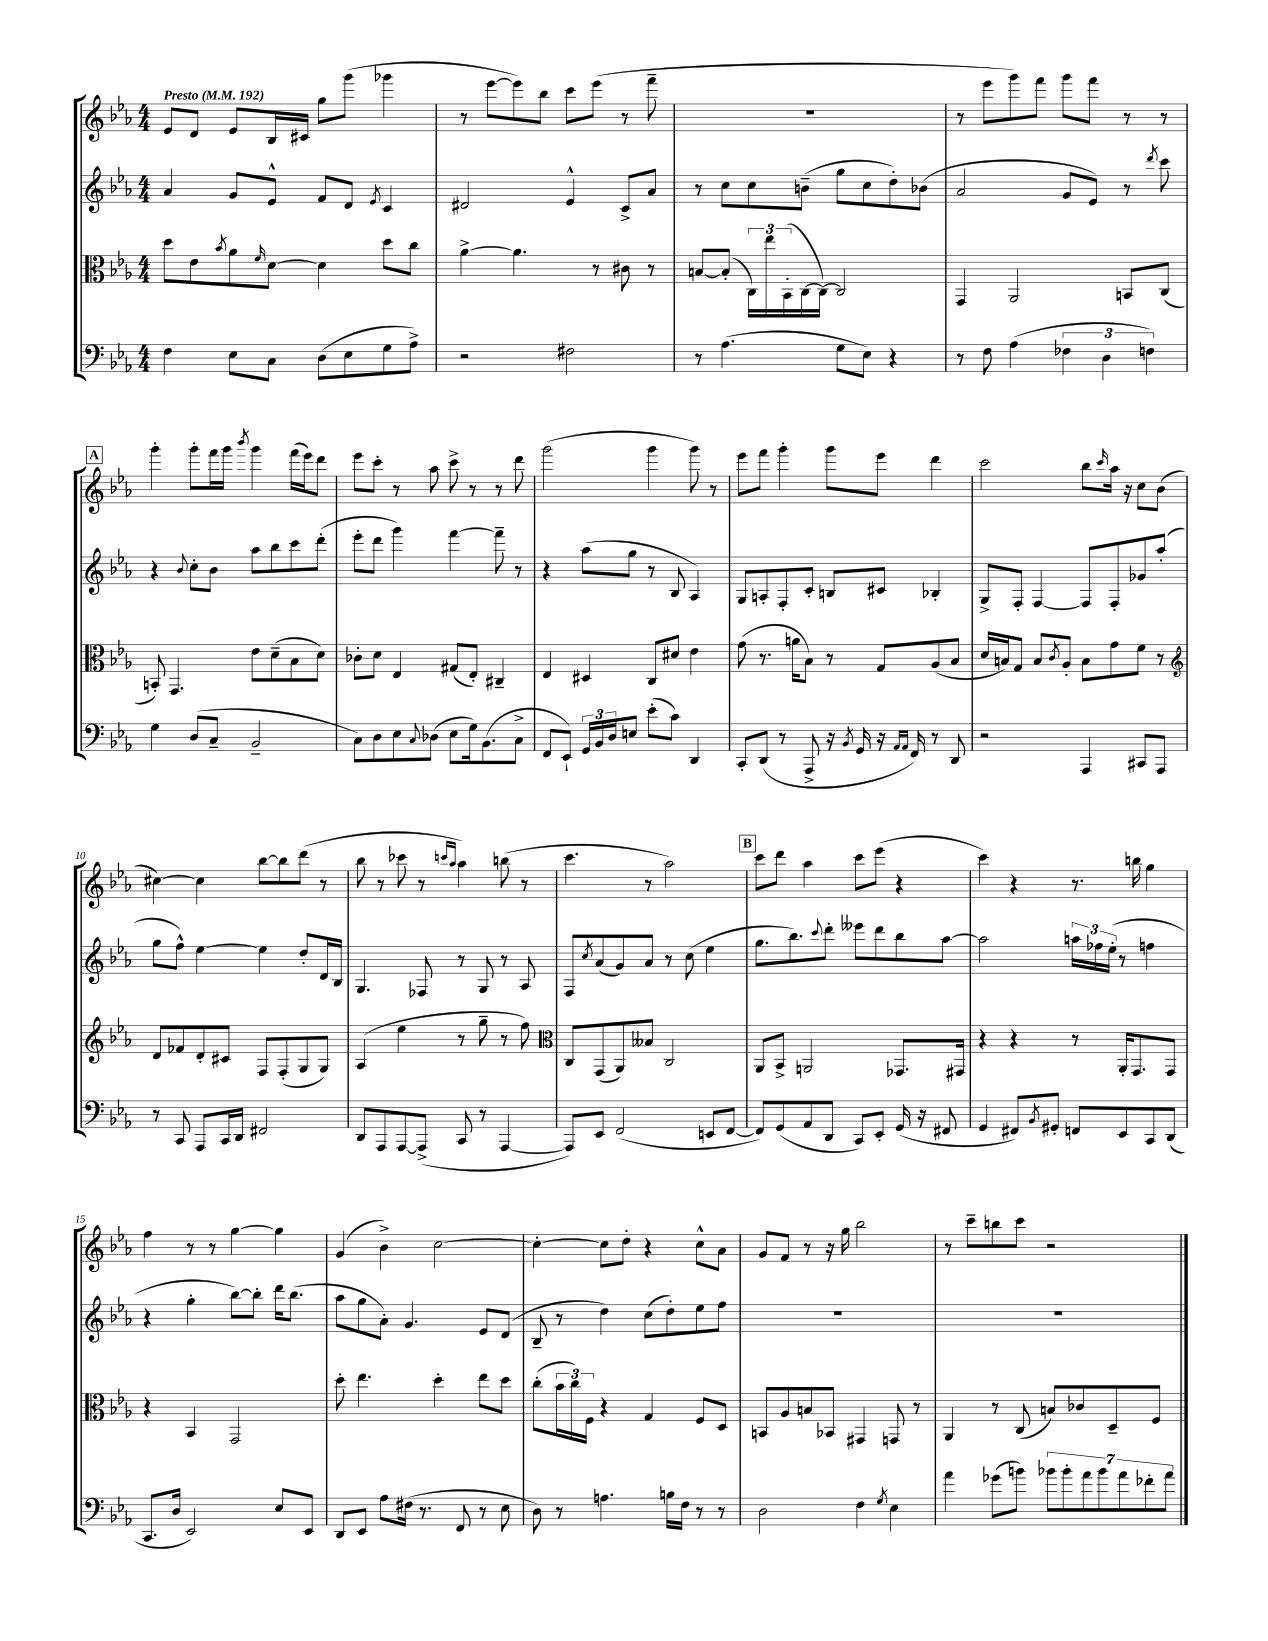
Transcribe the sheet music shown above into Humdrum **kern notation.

**kern	**kern	**kern	**kern
*staff4	*staff3	*staff2	*staff1
*clefF4	*clefC3	*clefG2	*clefG2
*k[b-e-a-]	*k[b-e-a-]	*k[b-e-a-]	*k[b-e-a-]
*M4/4	*M4/4	*M4/4	*M4/4
*MM192	*MM192	*MM192	*MM192
4F	8dd	4a-	8e-
.	8e-	.	8d
.	8qb-	.	.
8E-	8a-	8g	8e-
.	16qqf	.	.
8C	[8d	8e-^^	16B-
.	.	.	16c#
(8D	4d]	8f	8gg
8E-	.	8d	(8ggg
.	.	8qe-	.
8G	8dd	4c	4ggg-
8A-^)	8cc	.	.
=	=	=	=
2r	[4a-^	2d#	8r
.	.	.	[8eee-
.	4.a-]	.	8eee-])
.	.	.	8bb-
2F#	.	4e-^^	8ccc
.	8r	.	(8eee-
.	8c#	8c^	8r
.	8r	8a-	8fff~
=	=	=	=
8r	[8B	8r	1r
(4.A-	(8B']	8cc	.
.	24C)	8cc	.
.	24ee-	.	.
.	(24BB-'	.	.
.	[16C	(8b~	.
.	16C_)	.	.
8G	2C]	8gg	.
8E-)	.	8cc	.
4r	.	8dd')	.
.	.	(8b-	.
=	=	=	=
8r	4GG	2a-	8r
8F	.	.	8eee-
(4A-	2AA-	.	8ggg)
.	.	.	8fff
6F-	.	8g	8ggg
.	.	8e-)	8fff
6D	.	.	.
.	8BB	8r	8r
6F)	.	.	.
.	.	8qddd	.
.	(8C	8ccc	8r
=	=	=	=
4G	8BB')	4r	4ggg'
.	4.GG	.	.
.	.	8qqb-	.
(8D	.	8cc'	8ggg'
8C~	.	8b-	16fff
.	.	.	16ggg
.	.	.	8qbbb-
2BB-~	8e-	8aa-	4ggg
.	(8d~	8bb-	.
.	8B-	8ccc	(16fff
.	.	.	16eee-)
.	8d)	(8ddd'	8ddd
=	=	=	=
8C)	8c-'	8eee-'	8eee-
8D	8d	8ddd	8ccc'
8E-	4E-	4ggg)	8r
8qqC	.	.	.
(8D-	.	.	8aa-
8E-	(8G#	[4fff	8ccc^
16G)	8E-')	.	8r
(8.BB-	.	.	.
.	4C#~	8fff~]	8r
8C^	.	8r	8ddd
=	=	=	=
8FF	4E-	4r	(2ggg
8EE-`)	.	.	.
24GG	4D#	(8aa-	.
24BB-	.	.	.
24D	.	.	.
8E	.	8gg	.
(8e-'	8C	8r	4ggg
8c)	8d#	8B-	.
4DD	4e-	4A-)	8ggg)
.	.	.	8r
=	=	=	=
8CC'	(8g	8G	8eee-
(8DD	8.r	8A'	8fff
8r	.	8F'	4ggg'
.	16a	.	.
8AAA-^	8B-)	8c'	.
16r	8r	8B	8ggg
8qBB-	.	.	.
16GG	.	.	.
16r	8G	8c#	8eee-
16qqAA-	.	.	.
16qqAA-	.	.	.
16FF)	.	.	.
8r	(8A-	4B-'	4ddd
8DD	8B-	.	.
=	=	=	=
2r	16d	8G^	2ccc
.	16B)	.	.
.	8G	8F'	.
.	8B	[4F	.
.	8qc	.	.
.	8A-'	.	.
4AAA-	8B	8F]	8bb-
.	.	.	16qqccc
.	8g	8F'	16aa-
.	.	.	16r
8CC#	8f	8g-	8cc
8AAA-	8r	(8aa-'	(8b-
=	=	=	=
*	*clefG2	*	*
8r	8d	8gg	[4cc#)
8CC	8f-	8ff^^)	.
8AAA-	8d'	[4ee-	4cc#]
16CC	8c#	.	.
16DD	.	.	.
2FF#	8F	4ee-]	[8bb-
.	(8F'	.	8bb-]
.	8G	8dd'	(8ddd
.	8G)	16d	8r
.	.	16B-	.
=	=	=	=
8DD	(4A-	4.G	8bb-
8AAA-	.	.	8r
[8AAA-	4ee-	.	8ccc-
(8AAA-^]	.	8F-	8r
.	.	.	16qqccc
.	.	.	16qqaa-
8CC	8r	8r	4aa-)
8r	8gg~	8G	.
[4AAA-	8r	8r	(8bb
.	8ff)	8A-	8r
=	=	=	=
*	*clefC3	*	*
8AAA-])	8C	8F	4.ccc
.	.	8qcc	.
8EE-	(8GG	(8a-	.
(2FF	8AA-)	8g)	.
.	8B--	8a-	8r
.	2C	8r	2aa-)
.	.	(8cc	.
8EE	.	4ee-	.
[8FF	.	.	.
=	=	=	=
8FF])	8AA-	8.gg	8ccc
(8GG	8BB-^	.	8ddd
.	.	8.bb-)	.
8AA-	2AA	.	4aa-
.	.	8qqccc	.
8DD	.	8ddd'	.
8CC)	.	8eee--	8ccc
8EE-'	.	8ddd	(8eee-
(16GG	8.GG-	8bb-	4r
16r	.	.	.
8FF#	.	[8aa-	.
.	16GG#	.	.
=	=	=	=
4GG	4r	2aa-]	4ccc)
8FF#)	4r	.	4r
8qBB-	.	.	.
8GG#'	.	.	.
8FF	8r	24aa	8.r
.	.	24ff-	.
.	.	(24ee-'	.
8EE-	16AA-'	8r	.
.	8.GG	.	16bb
8CC	.	4ff	4gg
(8DD	8GG	.	.
=	=	=	=
8.CC	4r	4r	4ff
16D	.	.	.
2EE-)	4BB-	4gg'	8r
.	.	.	8r
.	2GG	[8bb-)	[4gg
.	.	8bb-']	.
8E-	.	16ddd	4gg]
.	.	(8.bb-	.
8EE-	.	.	.
=	=	=	=
8DD	8dd'	8aa-	(4g
8EE-	4.ee-	8gg	.
8A-	.	8a-')	4b-^)
(16F#	.	4.g	.
8.r	.	.	.
.	4dd'	.	[2cc
8FF	.	.	.
8r	8ee-	8e-	.
8E-	8dd	(8d	.
=	=	=	=
8D)	(8cc'	8B-~	4cc'_
8r	24b-	8r	.
.	24cc)	.	.
.	24F	.	.
4.A	4r	4dd)	8cc]
.	.	.	8dd'
.	4G	(8cc	4r
16B	.	8dd')	.
16F	.	.	.
8r	8F	8ee-	8cc^^
8r	8D	8ff	8a-
=	=	=	=
2D	8BB	1r	8g
.	8A-	.	8f
.	8B	.	8r
.	8BB-	.	16r
.	.	.	16gg
4F	4GG#	.	2bb-
8qG	.	.	.
4E-	8GG	.	.
.	8r	.	.
=	=	=	=
4a-	4AA-	1r	8r
.	.	.	8ccc~
(8g-	8r	.	8bb
8b)	(8C	.	8ccc
14b-	8B)	.	2r
14b-'	.	.	.
.	8c-	.	.
14a-	.	.	.
14b-	.	.	.
.	8D~	.	.
14a-	.	.	.
14f-'	.	.	.
.	8F	.	.
14a-	.	.	.
==	==	==	==
*-	*-	*-	*-
